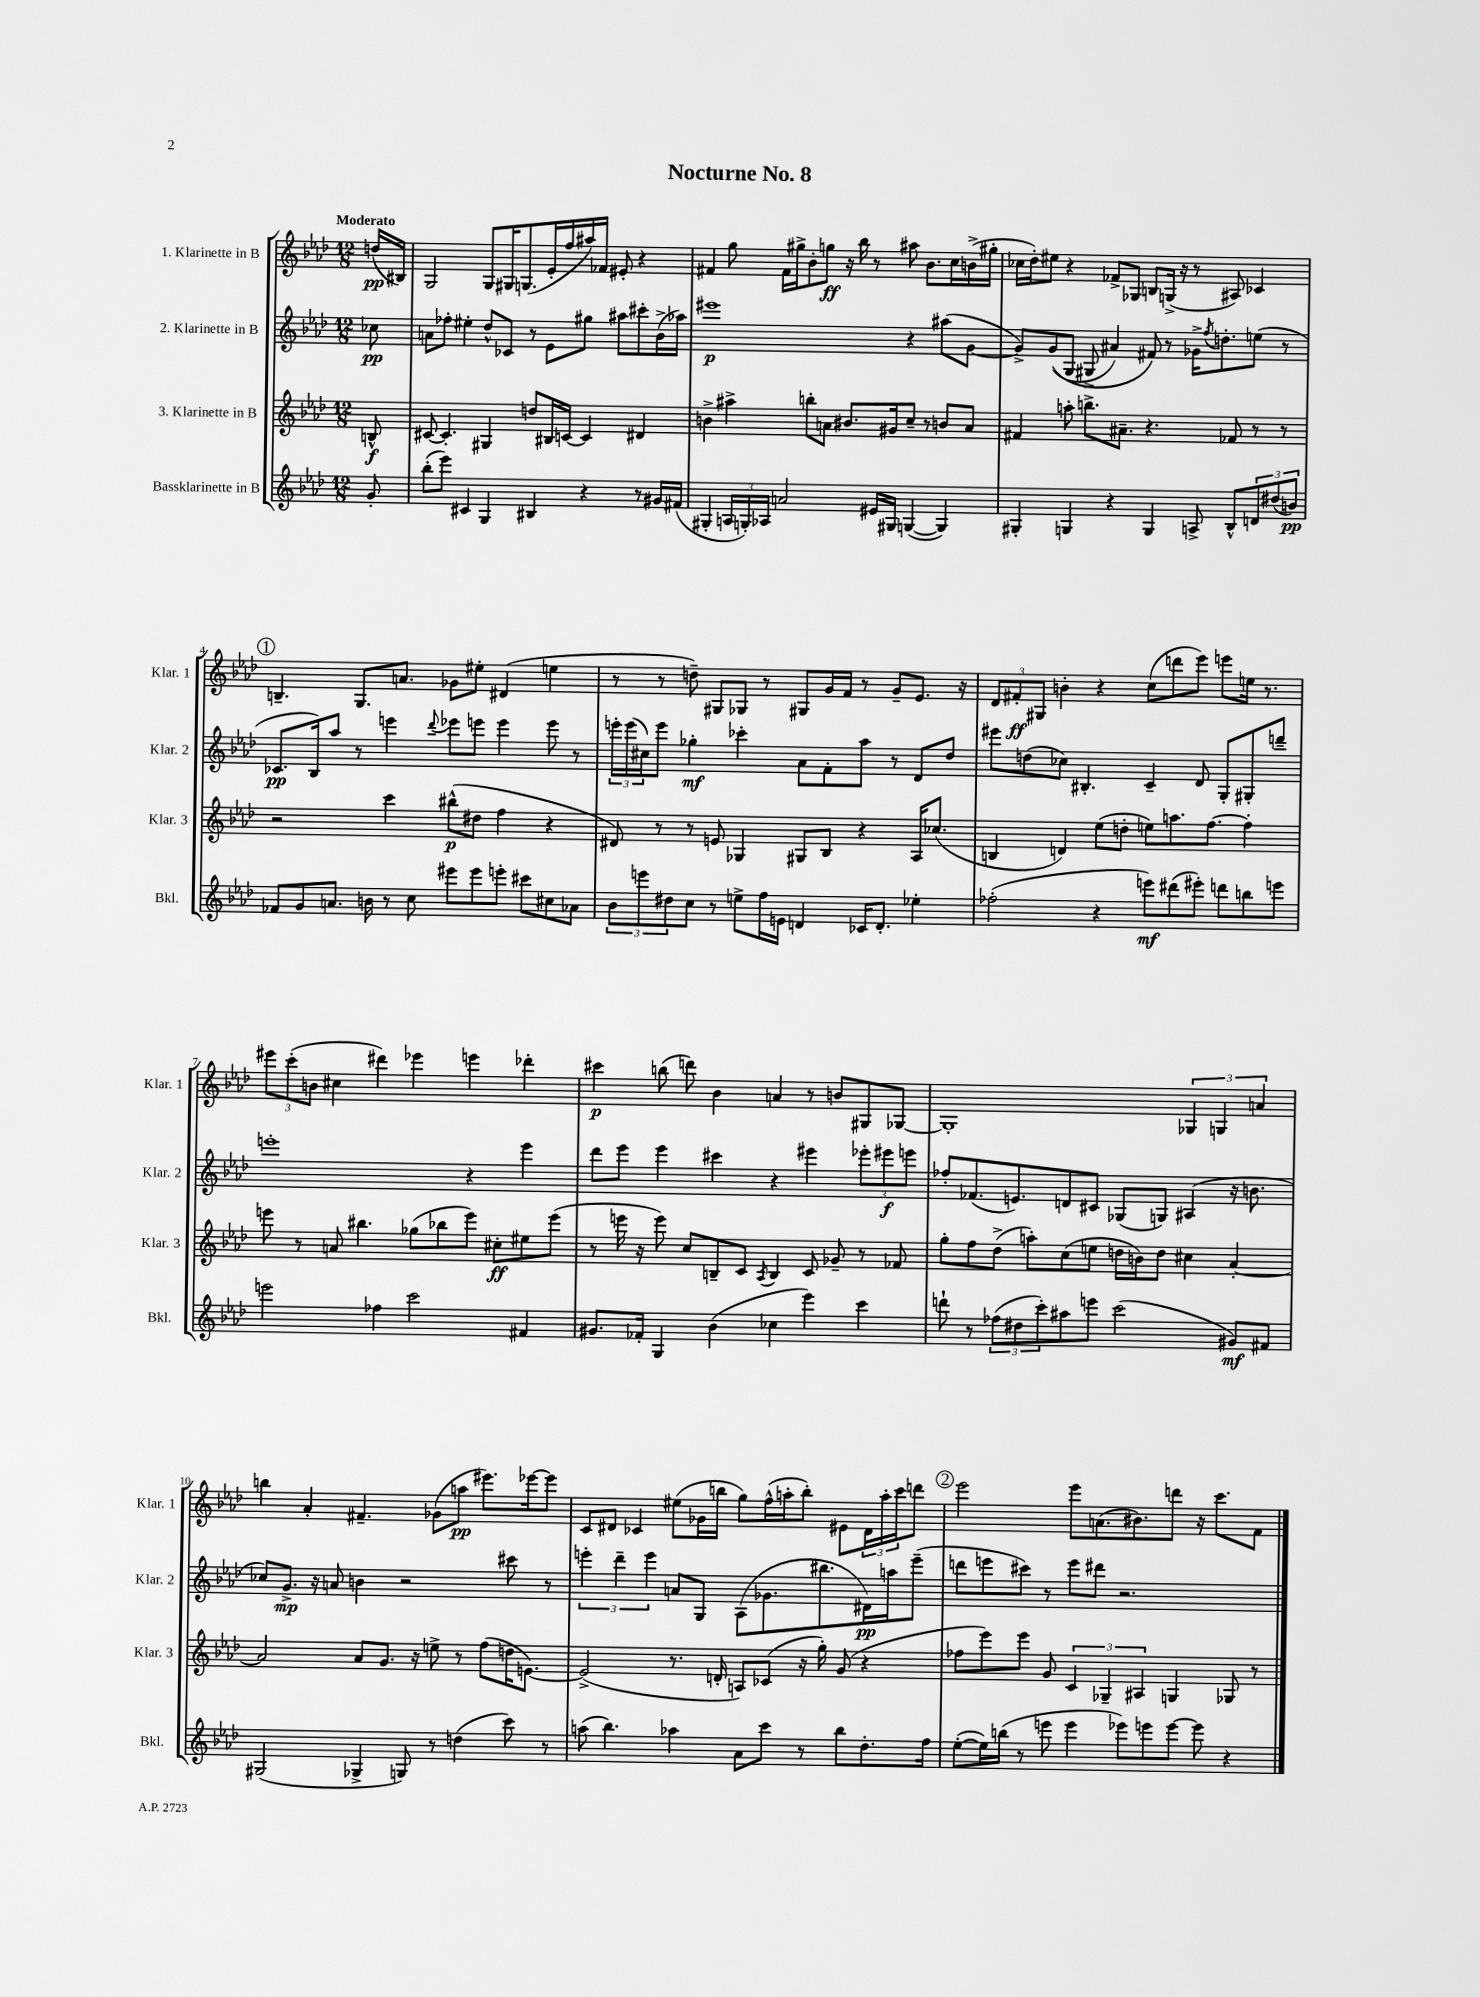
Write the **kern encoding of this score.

**kern	**kern	**kern	**kern
*staff4	*staff3	*staff2	*staff1
*clefG2	*clefG2	*clefG2	*clefG2
*k[b-e-a-d-]	*k[b-e-a-d-]	*k[b-e-a-d-]	*k[b-e-a-d-]
*M12/8	*M12/8	*M12/8	*M12/8
8g'	8B^^	8cc-	(16dd
.	.	.	16B#)
=	=	=	=
(8bb-'	[8c#	8a	2G
8eee-)	4.c#']	8ff-'	.
4c#	.	4ee#'	.
4G	4G#	8dd-^^	8G
.	.	8c-	16G#
.	.	.	(8.G
4B#	8dd	8r	.
.	16B#	8e-	16e-'
.	[16c	.	16ff
4r	4c]	8gg#	16aa#)
.	.	.	16f-
.	.	8aa#	8e#'
8r	4d#	8ccc#'	4r
16g#	.	(16b-^	.
(16f#	.	16aa-)	.
=	=	=	=
4G#'	4b^	1eee#	4f#
24A	4aa#^	.	8gg
24G')	.	.	.
24A-	.	.	.
2a	.	.	16f#
.	.	.	16gg#^
.	8bb'	.	8b-'
.	8a	.	8gg
.	8.b#	.	16r
.	.	.	16bb-
16e#	.	.	8r
16G#	16g#	.	.
([4G	8cc~	4r	8aa#
.	8r	.	8.b-
4G])	8b	(8aa#	.
.	.	.	16cc
.	8a	[8g	(16b^
.	.	.	16gg#'
=	=	=	=
4G#'	4f#	8g^])	16cc-
.	.	.	16dd-')
.	.	&((8g	8ee#
4G	8aa'	8G	4r
.	8.bb^	8G#^	.
4r	.	4a#)	8f-^
.	8.a#~	.	.
.	.	.	8G-
4G	4.r	8f#&)	8B
.	.	8r	(16G^
.	.	.	16r
8A^	.	16g-^	8r
.	.	8qff	.
.	.	8.dd'	.
8B-^^	8f-	.	8A#)
12d	8r	(8ee	4c-
(12dd#	.	.	.
.	8r	8r	.
12b)	.	.	.
=	=	=	=
8f-	2r	8.c-	4.B~
8g	.	.	.
.	.	16B-)	.
8.a	.	8aa-	.
.	.	8r	8.G
16b	.	.	.
8r	4ccc	4eee	.
.	.	.	8.a
8cc	.	.	.
.	.	8qqddd-	.
8eee#	(8bb#^^	8eee-	8g-
8eee#	8dd#	8eee	8ee#'
8eee'	4ff	4eee	(4d#
8ccc#	.	.	.
8cc#	4r	8eee	4ee
8a-	.	8r	.
=	=	=	=
12b-	8d#)	24eee'	8r
.	.	(24eee	.
12eee	.	24cc#)	.
.	8r	8eee	8r
12dd#	.	.	.
8cc	8r	4gg-'	8dd~)
8r	8e	.	8G#
8ee^	4G-	4ccc-'	8G-
16ff	.	.	8r
16e	.	.	.
4d	8G#	8a-	8G#
.	8B-	8f'	16g
.	.	.	16f
16c-	4r	8aa-	8r
8.d'	.	.	.
.	.	8r	8g~
4ee-'	16A-	8d-	8.e-
.	(8.cc-	.	.
.	.	8dd-	.
.	.	.	16r
=	=	=	=
(2ff-'	4B	8eee#	12d-
.	.	.	12f#'
.	.	(8dd	.
.	.	.	12G#
.	4d)	8cc-)	4b'
.	.	4.B#'	.
4r	(8ee-	.	4r
.	8dd'	.	.
8eee)	8ee)	4c~	(8cc
(8ddd#	8.aa	.	8ddd
8eee#')	.	8d-	8eee-)
.	[8.ff	.	.
8ddd	.	8G'	8eee
8bb	4ff']	8G#'	16ee
.	.	.	8.r
8eee	.	8ddd~	.
=	=	=	=
2eee	8eee	1eee'	12eee#
.	.	.	(12ccc'
.	8r	.	.
.	.	.	12b
.	8a	.	4cc#
.	4.bb#	.	.
4ff-	.	.	4ddd#)
2ccc	(8gg-	.	4eee-
.	8bb-	.	.
.	8eee)	4r	4eee
.	8cc#'	.	.
4f#	8ee#	4eee	4ddd-'
.	(8eee	.	.
=	=	=	=
8.g#	8r	8ddd-	4ccc#
.	16eee	8eee-	.
16f-'	16r	.	.
4G	8eee)	4eee-	(8bb
.	8cc	.	8ddd)
(4b-	8B~	4ccc#	4b-
.	8c	.	.
.	8qA-	.	.
4cc-	4B	4r	4a
4eee-)	8c	4eee#	8r
.	8g-~	.	8b
4ccc	8r	12eee-'	8G#
.	.	12eee#	.
.	8f-	.	[8G-
.	.	12eee	.
=	=	=	=
8ddd`	8gg'	8ff-'	1G-']
8r	8ff	(8.f-	.
(12ff-	(8dd-^	.	.
.	.	8.e)	.
12dd#	.	.	.
.	8aa')	.	.
12ccc')	.	.	.
8aa#	(8cc	8d	.
8eee	8ee	8c#	.
(2ccc	16dd	(8G-	.
.	16b)	.	.
.	8dd	8G)	.
.	4cc#	(4A#	6G-
.	.	.	6G
8g#)	[4a-'	16r	.
.	.	8.b	.
.	.	.	6a
8f#	.	.	.
=	=	=	=
(2G#	2a-]	8cc-)	4bb
.	.	8.g^	.
.	.	.	4a-'
.	.	16r	.
.	.	8a	.
4G-^	8a-	4b	4.f#~
.	8.g	.	.
8G)	.	2r	.
.	16r	.	.
8r	8ee^	.	(8g-
(4dd	8r	.	8aa
.	(8ff	.	8.eee#)
8ccc)	16dd	8ccc#	.
.	[8.e)	.	[16eee-
8r	.	8r	8eee-]
=	=	=	=
(8aa	(2e^]	6eee'	8c
4.bb-)	.	.	8d#
.	.	6ddd-~	.
.	.	.	4c-
.	.	6eee	.
4aa-	8.r	8a	(8ee#
.	.	8G	16g-
.	16d'	.	16bb
8a-	8A)	(8A-	8gg)
8ccc	(8c-	8.g-	(16ff^^
.	.	.	16aa'
8r	16r	.	8bb')
.	16gg')	8.bb#	.
8bb-	(8g	.	8e#
8.dd-'	4r	16d#)	24d#
.	.	.	24aa'
.	.	16aa	.
.	.	.	24ccc
.	.	(8eee~	8ddd
16ff	.	.	.
=	=	=	=
([8ee-'	8ff-	8ddd	2eee-
16ee-])	8eee-)	8eee	.
(16bb	.	.	.
8r	8eee-	8ccc#)	.
8eee	8g	8r	.
4eee	6c	8eee	8eee-
.	.	8ddd#	(8.a
.	6G-~	.	.
8eee-)	.	2.r	.
.	.	.	8.b#)
.	6A#	.	.
8eee	.	.	.
[8eee	4G	.	8ddd
8eee]	.	.	16r
.	.	.	8.ccc
4r	8G-	.	.
.	8r	.	8f
==	==	==	==
*-	*-	*-	*-
